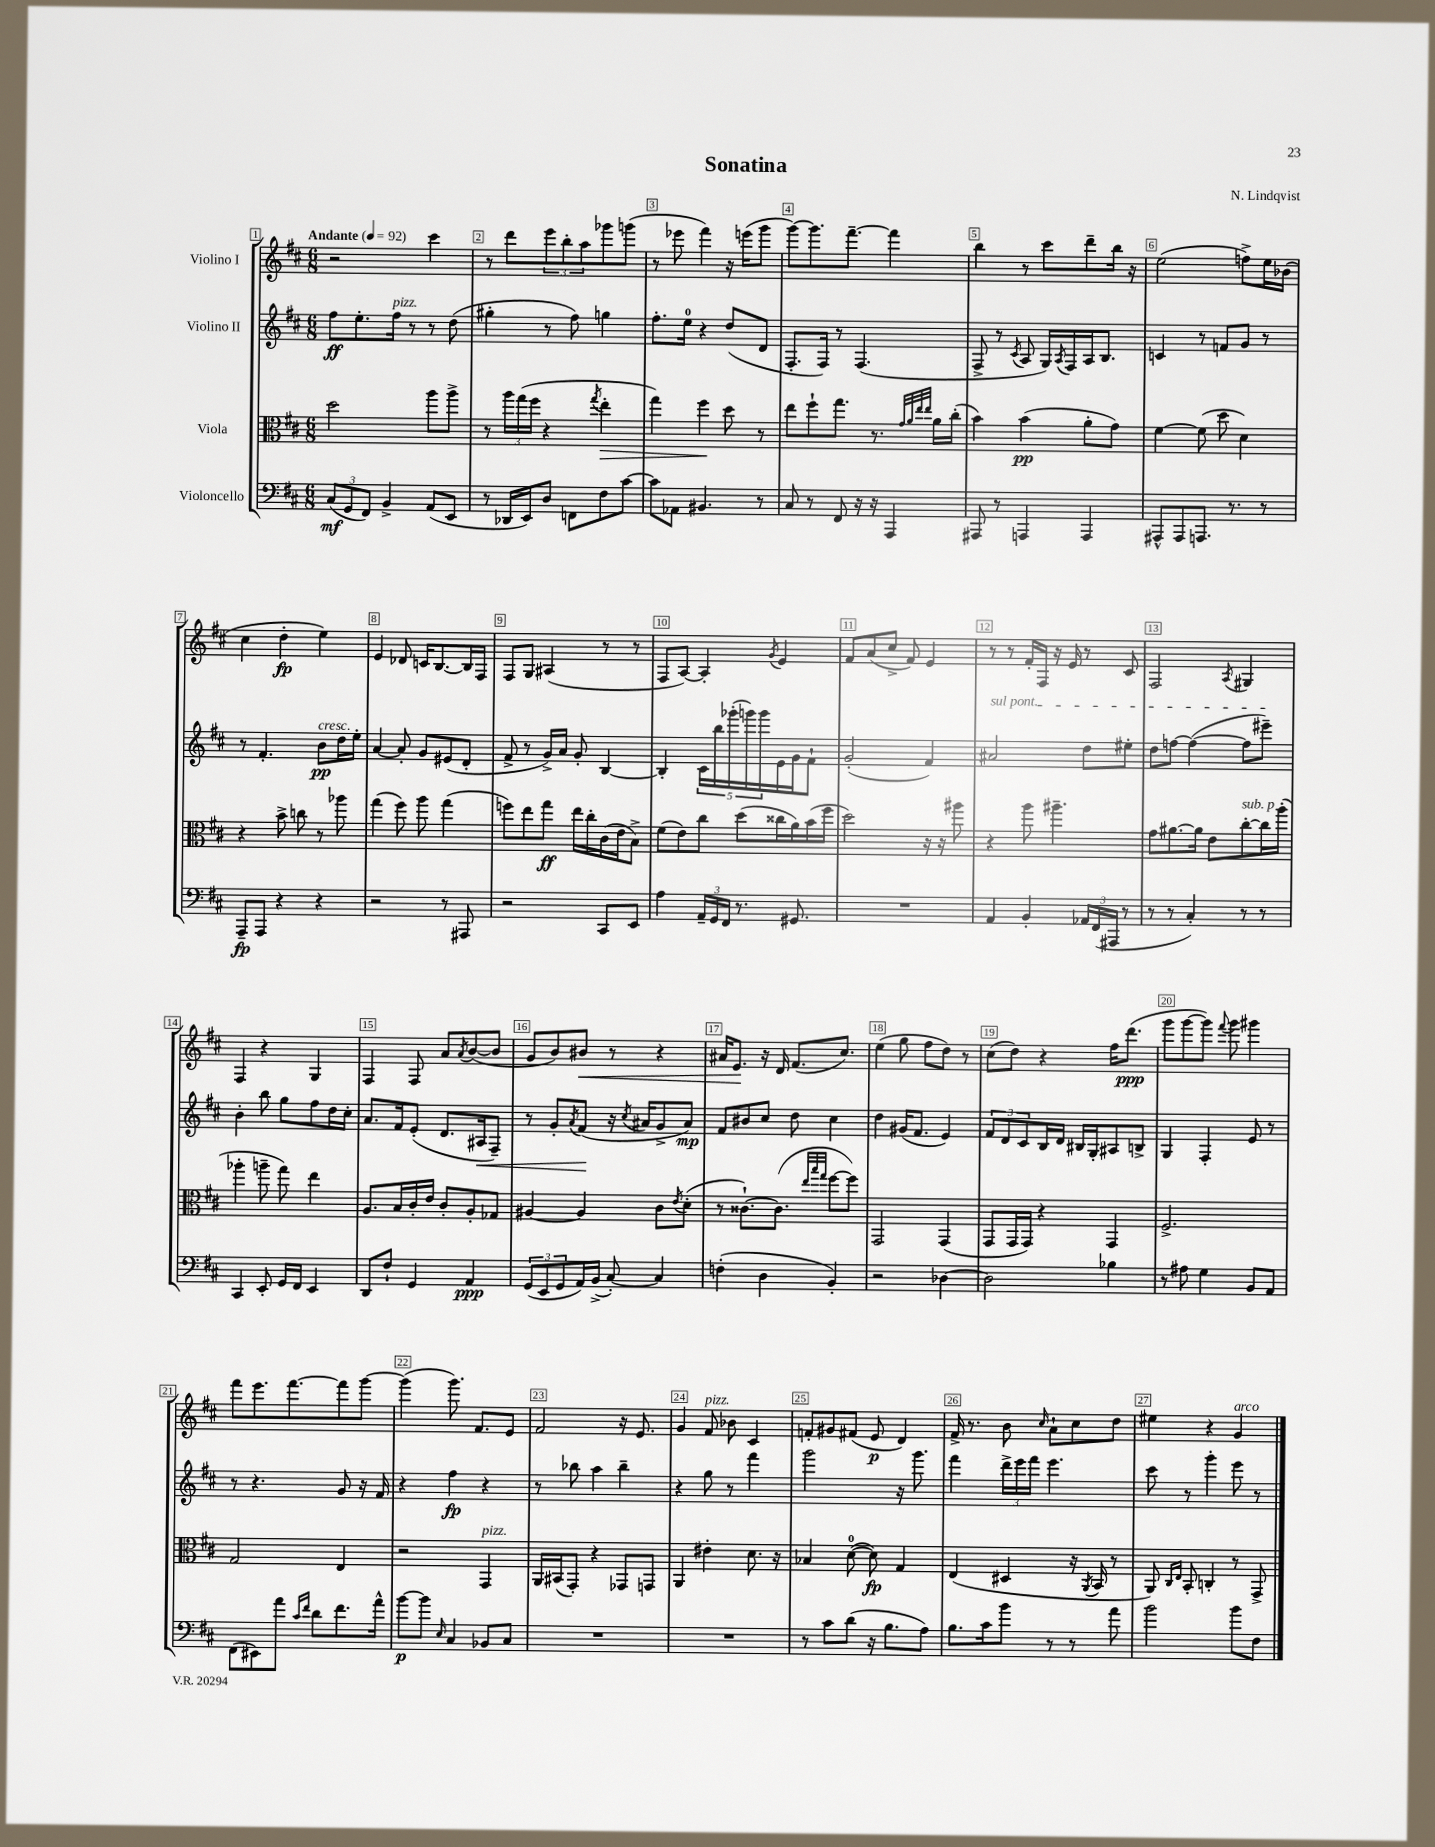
\header { title = "Sonatina" composer = "N. Lindqvist" }
<<
\new StaffGroup <<
\new Staff = "s0" \with { instrumentName = "Violino I" } {
    \clef treble \key d \major \numericTimeSignature \time 6/8 \tempo "Andante" 4 = 92
    r2 cis'''4 |
    r8 d'''8 \tuplet 3/2 { e'''8 b''8-. a''8 } ges'''8 g'''8( |
    r8 ees'''8 fis'''4) r16 e'''16( g'''8 |
    g'''8~) g'''8. fis'''8.~-- fis'''4 |
    b''4 r8 cis'''8 d'''8-- b''16 r16 |
    e''2( f''8->) e''16 bes'16( |
    cis''4 d''4-.\fp e''4) |
    e'4 des'8 c'16 b8.~ b16 fis16 |
    fis8 g8 ais4( r8 r8 |
    fis8 a8~) a4-. \acciaccatura { g'8 } e'4 |
    fis'8 a'8( cis''8-> fis'8) e'4 |
    r8 r8 fis'16-. fis16 r16 e'16 r8 cis'8 |
    fis2 \acciaccatura { a8 } gis4 |
    fis4 r4 g4 |
    fis4 fis8 a'8 \acciaccatura { a'8 } b'8~( b'8 |
    g'8 b'8) bis'8\< r8 r4 |
    ais'16 e'8.\! r16 d'16 fis'8.( cis''8.) |
    e''4( g''8 fis''8 d''8) r8 |
    cis''8( d''8) r4 fis''16 d'''8.\ppp( |
    g'''8 g'''8~ g'''8) \appoggiatura { fis'''8 } g'''8 gis'''4 |
    fis'''8 e'''8. fis'''8.~ fis'''8 g'''8~ |
    g'''4( g'''8.) fis'8. e'8 |
    fis'2 r16 e'8. |
    g'4 fis'8^\markup { \italic "pizz." } bes'8 cis'4 |
    f'8-. gis'8 fis'8( e'8\p d'4) |
    fis'16-> r8. b'8 \grace { cis''16 } a'8-! cis''8 d''8 |
    eis''4 r4 g'4^\markup { \italic "arco" } \bar "|." |
}
\new Staff = "s1" \with { instrumentName = "Violino II" } {
    \clef treble \key d \major \numericTimeSignature \time 6/8
    fis''8\ff e''8.-. fis''16^\markup { \italic "pizz." } r8 r8 d''8( |
    gis''4-. r8 fis''8) g''4 |
    fis''8.-. e''16-0 r4 d''8( d'8 |
    fis8.-. fis16) r8 fis4.( |
    fis8-> r8 \acciaccatura { cis'8 } a8 g16) \acciaccatura { a8 } fis16 a16 b8. |
    c'4 r8 f'8 g'8 r8 |
    r8 fis'4.-. b'8\pp^\markup { \italic "cresc." } d''16 e''16-. |
    a'4~ a'8-. g'8 eis'8( d'8-. |
    fis'8-> r8 g'16->) a'16 g'8-. b4~ |
    b4-. \tuplet 5/4 { cis'16 b''16 ges'''16-.( g'''16) g'''16 } e'16 g'16 fis'8-! |
    g'2-.( fis'4) |
    \once \override TextSpanner.bound-details.left.text = \markup { \italic "sul pont." } ais'2\startTextSpan d''8 eis''8-. |
    d''8 f''8~ f''4~( f''8 eis'''8--\stopTextSpan) |
    b'4-. b''8 g''8 fis''8 d''16 cis''16-. |
    a'8. fis'16 e'8-.( d'8. ais16\< fis8--) |
    r8 g'8-. \acciaccatura { a'8 } fis'8\!( r16 \acciaccatura { cis''8 } ais'16 g'8-> ais'8\mp) |
    fis'8 bis'8 cis''8 d''8 cis''4 |
    d''4 gis'16( fis'8. e'4) |
    \tuplet 3/2 { fis'8 d'8 cis'8 } b16 d'16 bis16 g16-. ais8 b8-> |
    g4 fis4-. e'8 r8 |
    r8 r4. g'8 r16 fis'16 |
    r4 fis''4\fp r4 |
    r8 bes''8 a''4 bes''4-- |
    r4 g''8 r8 fis'''4 |
    g'''2 r16 g'''8. |
    fis'''4 \tuplet 3/2 { d'''16-> e'''16 fis'''16 } e'''4. |
    cis'''8 r8 g'''4-. e'''8 r8 \bar "|." |
}
\new Staff = "s2" \with { instrumentName = "Viola" } {
    \clef alto \key d \major \numericTimeSignature \time 6/8
    d''2 a''8 a''8-> |
    r8 \tuplet 3/2 { a''16 g''16( fis''16 } r4 \acciaccatura { g''8 } e''4-.\> |
    g''4) fis''4\! d''8 r8 |
    e''8 fis''8-! g''8. r8. \grace { g'32 a'32 e''32 e''32 } a'16 cis''16-.( |
    b'4) b'4\pp( a'8-. g'8) |
    fis'4~ fis'8( d''8 d'4) |
    r4 b'8-> c''8 r8 aes''8 |
    g''4( fis''8) a''8 g''4( |
    f''8) e''8 g''8\ff e''16 cis''16-. cis'16( e'16 b8->) |
    fis'8( e'8) cis''8 d''8( cisis''16 a'16) b'16( fis''16 |
    d''2) r16 r16 ais''8 |
    r4 a''8 ais''4.-- |
    g'8 ais'8.~ ais'16 e'8 cis''8~-.^\markup { \italic "sub. p" } cis''16 a''16-.( |
    aes''4-. a''8-- g''8) e''4 |
    a8. b16 cis'16-. e'16 cis'8-. a8-. ges8 |
    ais4~ ais4 cis'8 \acciaccatura { e'8 } d'8-.( |
    r8 cisis'8.~-!) cisis'8.( \grace { e''32 b''32 g''32 } fis''8~ fis''8) |
    g,2 g,4( |
    g,8 g,16 g,16) r4 g,4 |
    fis2.-> |
    g2 e4 |
    r2 g,4^\markup { \italic "pizz." } |
    a,16 bis,16( g,8-.) r4 ges,8 g,8 |
    a,4 eis'4-. d'8. r16 |
    bes4 d'8-0~( d'8\fp) g4 |
    e4( dis4 r16 \acciaccatura { a,8 } b,16 r8 |
    a,8) \grace { cis16 e16 } b,8-. c4-. r8 g,8-> \bar "|." |
}
\new Staff = "s3" \with { instrumentName = "Violoncello" } {
    \clef bass \key d \major \numericTimeSignature \time 6/8
    \tuplet 3/2 { cis8\mf( g,8 fis,8) } b,4-> a,8( e,8 |
    r8 des,16 e,16) d8 f,8 fis8 cis'8~ |
    cis'8 aes,8 bis,4. r8 |
    cis8 r8 fis,8 r16 r16 a,,4 |
    ais,,8 r8 a,,4 a,,4 |
    ais,,8-^ ais,,8 a,,8. r8. r8 |
    a,,8--\fp a,,8 r4 r4 |
    r2 r8 ais,,8 |
    r2 cis,8 e,8 |
    a4 \tuplet 3/2 { a,16-- g,16 fis,16 } r8. gis,8. |
    R2. |
    a,4 b,4-. \tuplet 3/2 { aes,16 fis,16( ais,,16 } r8 |
    r8 r8 cis4-.) r8 r8 |
    cis,4 e,8-. g,16 fis,16 e,4 |
    d,8 fis8-! g,4 a,4\ppp |
    \tuplet 3/2 { g,8( e,8 g,8 } a,16) b,16->( cis8~-.) cis4 |
    f4-.( d4 b,4-.) |
    r2 des4~ |
    des2 bes4 |
    r8 ais8 g4 b,8 a,8 |
    fis,8( eis,8) a'8 \grace { cis'16 fis'16 } d'8 fis'8. a'16-^ |
    b'8~\p b'8 \grace { e16 } cis4 bes,8 cis8 |
    R2. |
    R2. |
    r8 cis'8 d'8( r16 b8. a8) |
    b8. cis'16 b'8 r8 r8 a'8 |
    b'2 b'8 fis8 \bar "|." |
}
>>
>>
\layout { \context { \Score \override BarNumber.break-visibility = ##(#f #t #t) barNumberVisibility = #all-bar-numbers-visible \override BarNumber.stencil = #(make-stencil-boxer 0.1 0.3 ly:text-interface::print) } }
